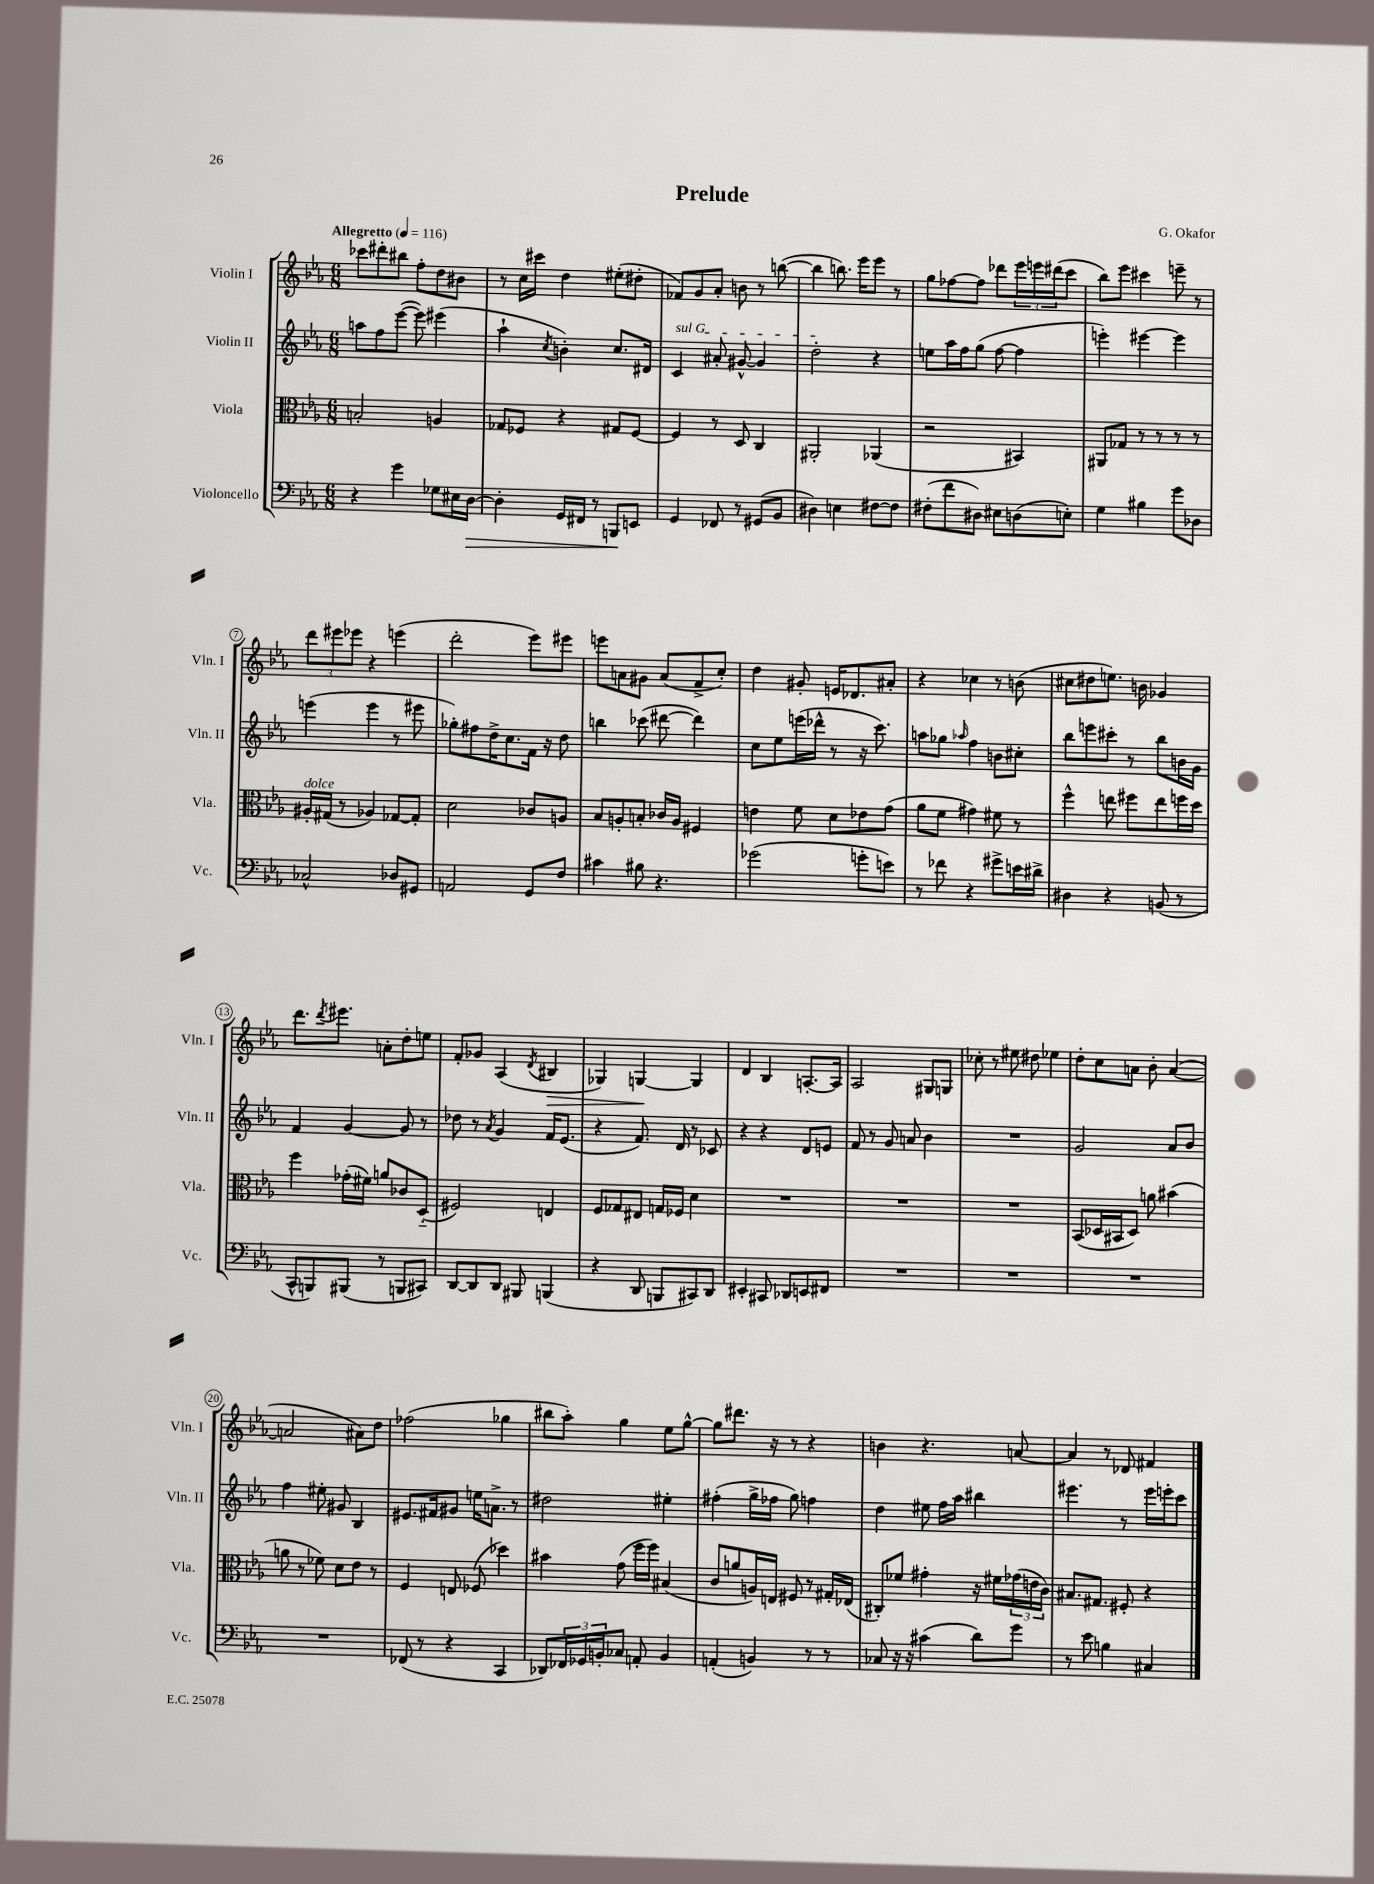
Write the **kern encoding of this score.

**kern	**kern	**kern	**kern
*staff4	*staff3	*staff2	*staff1
*clefF4	*clefC3	*clefG2	*clefG2
*k[b-e-a-]	*k[b-e-a-]	*k[b-e-a-]	*k[b-e-a-]
*M6/8	*M6/8	*M6/8	*M6/8
*MM116	*MM116	*MM116	*MM116
4r	2B'	8aa	8ccc-
.	.	8ff	8ddd#'
4g	.	([8eee-	8bb#
.	.	8eee-])	8ff'
8G-	4A	(4eee#	8dd
16E#	.	.	8b#
[16D	.	.	.
=	=	=	=
4D']	8G-	4aa-`	8r
.	8F-	.	16cc
.	.	.	16ccc#
.	.	8qcc	.
16GG	4r	4b')	4dd
16FF#	.	.	.
8r	.	.	.
8BBB	8G#	8.cc	(8ee#'
8EE	[8F-	.	8dd#'
.	.	16d#	.
=	=	=	=
4GG	4F-]	4c	8f-)
.	.	.	8g
8FF-	8r	8a#'	8a-'
8r	8D	[8g#^^	8b
(8GG#	4C	4g#]	8r
8BB-	.	.	([8bb
=	=	=	=
4D#)	2AA#'	2dd'	4bb]
4E	.	.	8.bb)
.	.	.	16eee-
[8F#	(4AA-	4r	8eee-
8F#]	.	.	8r
=	=	=	=
(8F#'	2r	8ee	8gg
8f	.	16aa-	[8ff-
.	.	16ff	.
8D#)	.	(8gg	8ff-]
8E#	.	[8ff	8ddd-
(8D	4BB#)	4ff]	24eee-
.	.	.	24eee
.	.	.	(24ddd#
8E')	.	.	8ccc
=	=	=	=
4G	8AA#	4eee')	8bb-)
.	8G-	.	8eee-
4B#	8r	[4eee#	4ccc#
.	8r	.	.
8g	8r	4eee#]	8eee~
8D-	8r	.	8r
=	=	=	=
2C-^^	16A#'	(4eee	12ddd
.	(16G#	.	.
.	.	.	12eee#
.	8r	.	.
.	.	.	12eee-
.	4A-)	4eee	4r
8D-	[8G-	8r	(4eee
8GG#	8G-']	8eee#	.
=	=	=	=
2AA	2d	8gg-')	2ddd'
.	.	8ff#	.
.	.	16dd^	.
.	.	8.cc	.
8GG	8c-	16f	8eee-)
.	.	16r	.
8F	8A	8dd	8eee#
=	=	=	=
4c#	8B-	4bb	8eee
.	8A'	.	8a
8B#	8B'	(8ccc-	8g#
4.r	16c-	[8ddd#	(8a
.	16A	.	.
.	4F#	4ddd#])	8f^
.	.	.	8cc')
=	=	=	=
(2g-	4e	8cc	4dd
.	.	8ee-	.
.	8f	(16eee	8g#'
.	.	16ddd-^^	.
.	8d	8r	16e
.	.	.	8.d-
8g'	8e-	16r	.
.	.	8.ccc)	.
8e)	(8g	.	8a#'
=	=	=	=
8r	8a-	8aa	4r
8f-	8f	8gg-	.
.	.	16qqaa-	.
4r	4g#)	4ff	4cc-
8g#^	8f#	8b	8r
16e	8r	8cc#'	(8b
16d#^	.	.	.
=	=	=	=
4D#	4ff^^	8bb-	8cc#
.	.	8eee	8dd#
4r	8ee	8ccc#'	8.ee)
.	8ff#	8r	.
.	.	.	16b
(8BB	8ee	8bb-	4g-
8r	16ff	16b	.
.	16dd	16g	.
=	=	=	=
8CC^^	4ff	4f	8.ddd
8BBB)	.	.	.
.	.	.	8qddd
.	.	.	8.eee#
(8BBB#	(16g-'	[4g	.
.	16f#)	.	.
8r	8a	.	8a'
8BBB	8c-	8g]	8dd'
8CC#)	(8D'~	8r	8ee
=	=	=	=
[8DD	2F#)	8dd-	8f'
8DD]	.	8r	8g-
.	.	8qa-	.
8DD	.	4g	(4A-
8BBB#	.	.	.
.	.	.	8qd
(4BBB	4E	16f	4B#
.	.	(8.e-	.
=	=	=	=
4r	8F	4r	4G-)
.	8G-	.	.
8DD	8E#	8.f)	[4G
8BBB	16G	.	.
.	16F-	16d	.
8CC#)	4d	8r	4G]
8DD	.	8c-	.
=	=	=	=
4EE#'	2.r	4r	4d
8CC#	.	4r	4B-
8DD-	.	.	.
8EE	.	8d	[8.A'
8FF#	.	8e	.
.	.	.	16A]
=	=	=	=
2.r	2.r	8f	2A-
.	.	8r	.
.	.	8g	.
.	.	8a	.
.	.	4b-	8G#
.	.	.	8G
=	=	=	=
2.r	2.r	2.r	8cc-'
.	.	.	8r
.	.	.	8ee#
.	.	.	8dd#
.	.	.	4ee-
=	=	=	=
2.r	(8BB-	2g	8dd'
.	16D-	.	8cc
.	16BB#	.	.
.	8D-)	.	8a
.	8a	.	8b-'
.	(4b#	8a-	([4a
.	.	8b-	.
=	=	=	=
2.r	8a	4ff	2a]
.	8r	.	.
.	8f-)	8ee#'	.
.	8d	8g#	.
.	8e-	4B-	8a#)
.	8r	.	8dd
=	=	=	=
(8FF-	4F	8.e#	(2ff-
8r	.	.	.
.	.	16f#	.
4r	8E	8g#	.
.	(8F-	16ee	.
.	.	8.a^	.
4CC	4dd-)	.	4gg-
.	.	8r	.
=	=	=	=
8DD-)	4b#	2dd#	8bb#
24FF-	.	.	8aa-')
24GG-	.	.	.
24BB'	.	.	.
8C-	(8g	.	4gg
8AA'	16ff	.	.
.	16ff)	.	.
4BB	(4B#	4ee#'	8ee-
.	.	.	[8gg^^
=	=	=	=
(4AA'	8c	(4ff#'	8gg]
.	8a	.	8.ddd#
4BB)	16A)	16gg^	.
.	16E	16ff-	16r
.	8F#	8gg)	8r
8r	8r	4ff	4r
8r	16G#'	.	.
.	(16E-	.	.
=	=	=	=
8C-	8C#')	4dd	4b
16r	8f-	.	.
16r	.	.	.
(4c#	4g#'	8ee#	4.r
.	.	16ff	.
.	.	16aa-	.
8d)	16r	4bb#	.
.	16f#	.	.
8g	(24g-	.	[8a
.	24e	.	.
.	24c)	.	.
=	=	=	=
8r	8.B#	4.eee#	4a]
8e-	.	.	.
.	8.G#	.	.
4B	.	.	8r
.	8F#'	8r	8d-
4C#	4r	16eee#	4f#
.	.	16eee'	.
.	.	8ccc	.
==	==	==	==
*-	*-	*-	*-
